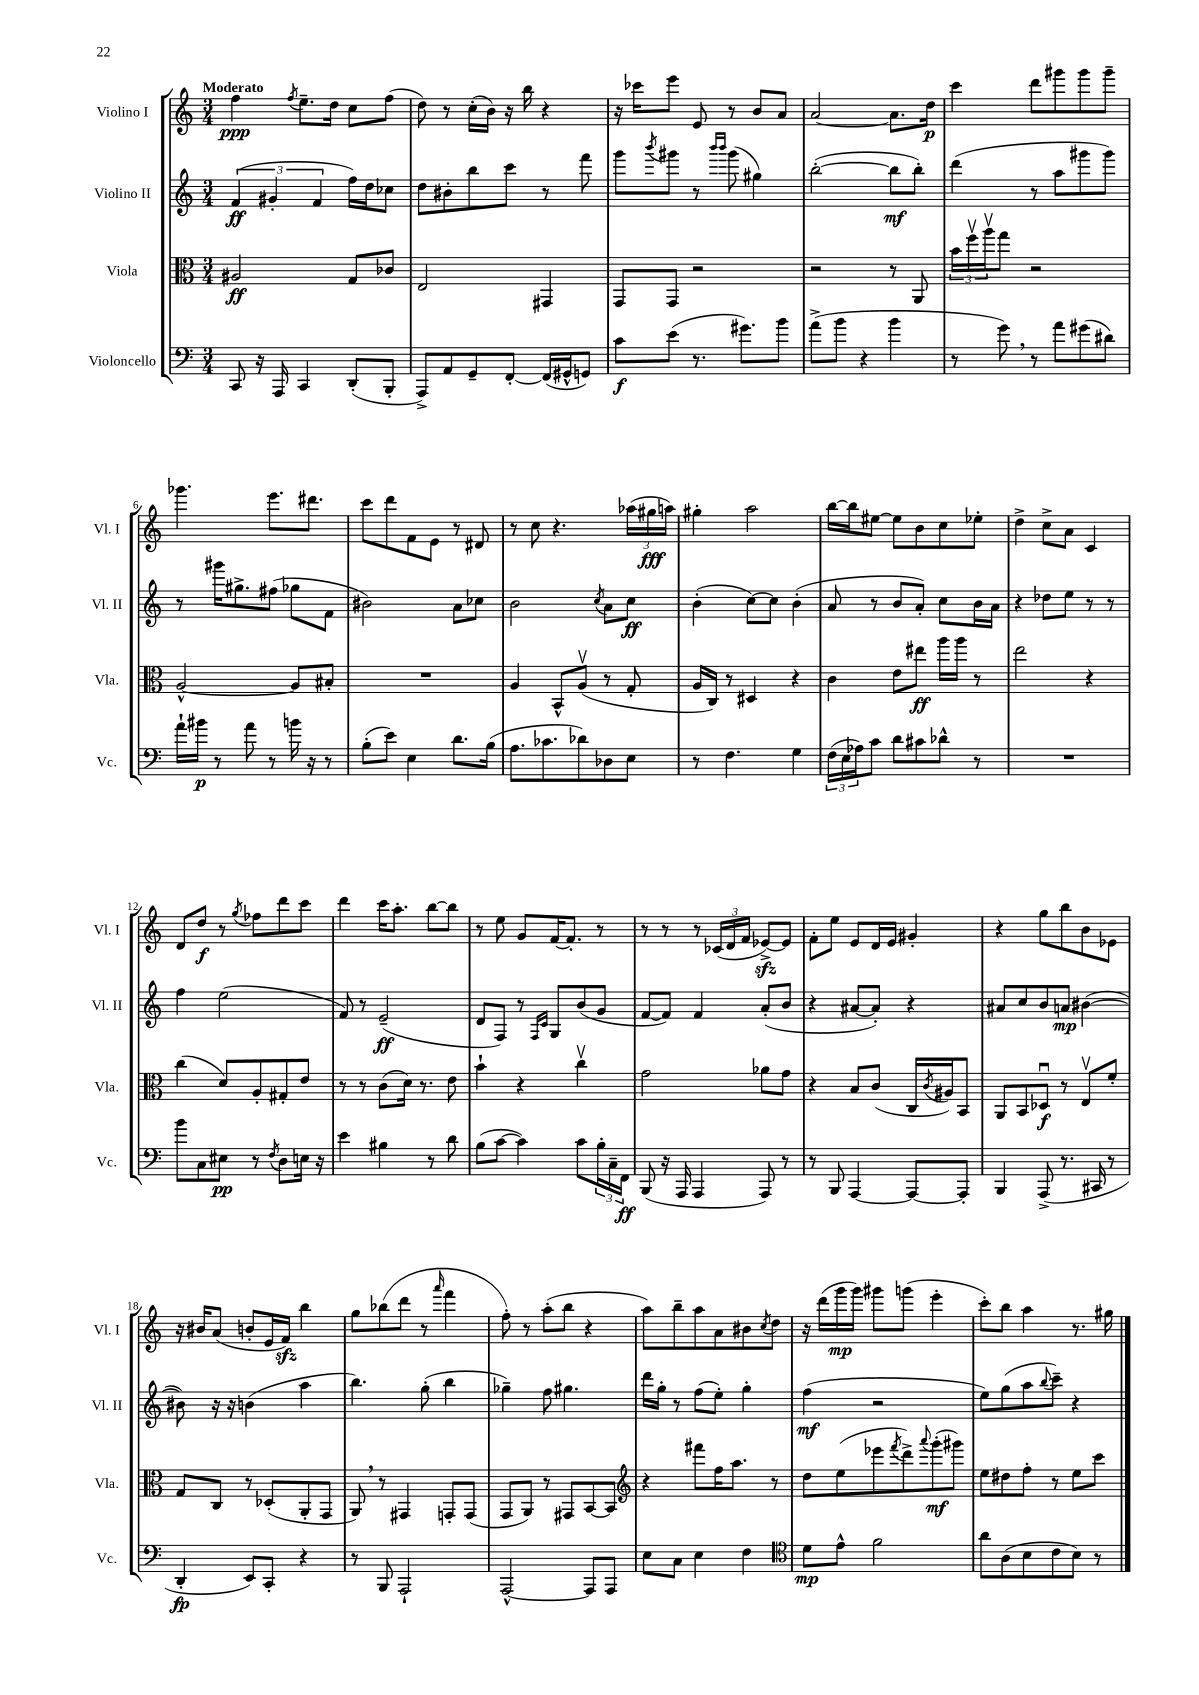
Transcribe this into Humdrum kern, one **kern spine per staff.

**kern	**dynam	**kern	**dynam	**kern	**dynam	**kern	**dynam
*part4	*part4	*part3	*part3	*part2	*part2	*part1	*part1
*staff4	*staff4	*staff3	*staff3	*staff2	*staff2	*staff1	*staff1
*I"Violoncello	*	*I"Viola	*	*I"Violino II	*	*I"Violino I	*
*I'Vc.	*	*I'Vla.	*	*I'Vl. II	*	*I'Vl. I	*
*clefF4	*	*clefC3	*	*clefG2	*	*clefG2	*
*k[]	*	*k[]	*	*k[]	*	*k[]	*
*M3/4	*	*M3/4	*	*M3/4	*	*M3/4	*
=1	=1	=1	=1	=1	=1	=1	=1
!	!	!	!	!	!	!LO:TX:a:B:t=Moderato	!
8CC/	.	2A#X/	ff	(6f/	ff	4ff\	ppp
16r	.	.	.	.	.	.	.
.	.	.	.	6g#X'/	.	.	.
16AAA/	.	.	.	.	.	.	.
.	.	.	.	.	.	8qff/	.
4CC/	.	.	.	.	.	8.ee~\L	.
.	.	.	.	6f/	.	.	.
.	.	.	.	.	.	16dd\Jk	.
(8DD'/L	.	8G/L	.	16ff\LL)	.	8cc\L	.
.	.	.	.	16dd\J	.	.	.
8BBB'/J	.	8c-X/J	.	8cc-X\J	.	(8ff\J	.
=2	=2	=2	=2	=2	=2	=2	=2
8AAA^/L)	.	2E/	.	8dd\L	.	8dd\)	.
8AA/	.	.	.	8b#X'\	.	8r	.
8GG~/	.	.	.	8bb\	.	(16cc'\LL	.
.	.	.	.	.	.	16b\JJ)	.
[8FF'/J	.	.	.	8ccc\J	.	16r	.
.	.	.	.	.	.	16bb\	.
(16FF/LL]	.	4GG#X/	.	8r	.	4r	.
16GG#X^^/J	.	.	.	.	.	.	.
8GGn/J)	.	.	.	8fff\	.	.	.
=3	=3	=3	=3	=3	=3	=3	=3
8c\L	f	8GG/L	.	8ggg\L	.	16r	.
.	.	.	.	.	.	16ccc-X\KL	.
.	.	.	.	8qbbb/	.	.	.
(8e\J	.	8GG/J	.	8ggg#X\J	.	8eee\J	.
8.r	.	2r	.	8r	.	8e/	.
.	.	.	.	16qqbbb/LL	.	.	.
.	.	.	.	16qqbbb/JJ	.	.	.
.	.	.	.	(8ggg#\	.	8r	.
8.g#X\L)	.	.	.	.	.	.	.
.	.	.	.	4gg#X\)	.	8b/L	.
8b\J	.	.	.	.	.	8a/J	.
=4	=4	=4	=4	=4	=4	=4	=4
(8a^\L	.	2r	.	([2bb'\	.	[2a/	.
8b\J	.	.	.	.	.	.	.
4r	.	.	.	.	.	.	.
4b\	.	8r	.	8bb\L]	mf	8.a\L]	.
.	.	8AA/	.	8bb'\J)	.	.	.
.	.	.	.	.	.	16dd\Jk	p
=5	=5	=5	=5	=5	=5	=5	=5
8r	.	24b\LL	.	(4ddd\	.	4ccc\	.
.	.	24ffv\	.	.	.	.	.
.	.	24aav\J	.	.	.	.	.
8g,\)	.	8gg\J	.	.	.	.	.
8r	.	2r	.	8r	.	8ddd\L	.
8a\L	.	.	.	8aa\L	.	8ggg#X\	.
(8g#X\	.	.	.	8ggg#X\	.	8ggg#\	.
8d#X\J)	.	.	.	8ggg#\J)	.	8ggg#~\J	.
!!LO:LB:g=z
=6	=6	=6	=6	=6	=6	=6	=6
16a`\LL	.	[2A^^/	.	8r	.	4.ggg-X\	.
16b#X\JJ	p	.	.	.	.	.	.
8r	.	.	.	16ggg#X\KL	.	.	.
.	.	.	.	8.gg#X^\	.	.	.
8a\	.	.	.	.	.	.	.
8r	.	.	.	(8ff#X\J	.	8.eee\L	.
16bn\	.	8A/L]	.	8gg-X\L	.	.	.
16r	.	.	.	.	.	8.ddd#X\J	.
8r	.	8B#X'/J	.	8f\J	.	.	.
=7	=7	=7	=7	=7	=7	=7	=7
(8B'\L	.	2.r	.	2b#X\)	.	8ccc\L	.
8e\J)	.	.	.	.	.	8ddd\	.
4E\	.	.	.	.	.	8f\	.
.	.	.	.	.	.	8e\J	.
8.d\L	.	.	.	8a\L	.	8r	.
.	.	.	.	8cc-X\J	.	8d#X/	.
(16B\Jk	.	.	.	.	.	.	.
=8	=8	=8	=8	=8	=8	=8	=8
8.A\L	.	4A/	.	2b\	.	8r	.
.	.	.	.	.	.	8cc\	.
8.c-X\	.	.	.	.	.	.	.
.	.	8BB^^/L	.	.	.	4.r	.
8d-X\)	.	(8Av/J	.	.	.	.	.
.	.	.	.	8qcc/	.	.	.
8D-X\	.	8r	.	8a\L	.	.	.
8E\J	.	8G'/	.	8cc\J	ff	(24aa-X\LL	.
.	.	.	.	.	.	24gg#X\	fff
.	.	.	.	.	.	24aan\JJ)	.
=9	=9	=9	=9	=9	=9	=9	=9
8r	.	16A/LL	.	(4b'\	.	4gg#X'\	.
.	.	16C/JJ)	.	.	.	.	.
4.F\	.	8r	.	.	.	.	.
.	.	4D#X/	.	[8cc\L)	.	2aa\	.
.	.	.	.	8cc\J]	.	.	.
4G\	.	4r	.	(4b'\	.	.	.
=10	=10	=10	=10	=10	=10	=10	=10
(24F\LL	.	4c\	.	8a/	.	[16bb\LL	.
24E\	.	.	.	.	.	.	.
.	.	.	.	.	.	16bb\J]	.
24A-X\J)	.	.	.	.	.	.	.
8c\J	.	.	.	8r	.	[8ee#X\J	.
8d\L	.	8e\L	.	8b/L	.	8ee#\L]	.
8c#X\	.	8ee#X\J	ff	8a'/J)	.	8b\	.
8d-X^^\J	.	16aa\LL	.	8cc\L	.	8cc\	.
.	.	16aa\JJ	.	.	.	.	.
8r	.	8r	.	16b\L	.	8ee-X'\J	.
.	.	.	.	16a\JJ	.	.	.
=11	=11	=11	=11	=11	=11	=11	=11
2.r	.	2ee\	.	4r	.	4dd^\	.
.	.	.	.	8dd-X\L	.	8cc^\L	.
.	.	.	.	8ee\J	.	8a\J	.
.	.	4r	.	8r	.	4c/	.
.	.	.	.	8r	.	.	.
!!LO:LB:g=z
=12	=12	=12	=12	=12	=12	=12	=12
8b\L	.	(4cc\	.	4ff\	.	8d/L	.
8C\	.	.	.	.	.	8dd/J	f
8E#X\J	pp	8d/L)	.	(2ee\	.	8r	.
.	.	.	.	.	.	8qgg/	.
8r	.	8A'/	.	.	.	8ff-X\L	.
8qF/	.	.	.	.	.	.	.
8D\L	.	8G#X'/	.	.	.	8ddd\	.
16En\Jk	.	8e/J	.	.	.	8ccc\J	.
16r	.	.	.	.	.	.	.
=13	=13	=13	=13	=13	=13	=13	=13
4e\	.	8r	.	8f/)	.	4ddd\	.
.	.	8r	.	8r	.	.	.
4B#X\	.	(8c\L	.	(2e~/	ff	16ccc\KL	.
.	.	.	.	.	.	8.aa'\J	.
.	.	16d\Jk)	.	.	.	.	.
.	.	8.r	.	.	.	.	.
8r	.	.	.	.	.	[8bb\L	.
8d\	.	8e\	.	.	.	8bb\J]	.
=14	=14	=14	=14	=14	=14	=14	=14
(8B\L	.	4b`\	.	8d/L	.	8r	.
[8c\J	.	.	.	8F/J)	.	8ee\	.
4c\])	.	4r	.	8r	.	8g/L	.
.	.	.	.	16qqF/LL	.	.	.
.	.	.	.	16qqc/JJ	.	.	.
.	.	.	.	8G/L	.	[16f/K	.
.	.	.	.	.	.	8.f'/J]	.
8c\L	.	4ccv\	.	(8b/	.	.	.
24B'\L	.	.	.	8g/J	.	8r	.
24C~\	.	.	.	.	.	.	.
24FF\JJ	ff	.	.	.	.	.	.
=15	=15	=15	=15	=15	=15	=15	=15
(8BBB/	.	2g\	.	[8f/L	.	8r	.
16r	.	.	.	8f/J])	.	8r	.
16AAA/	.	.	.	.	.	.	.
4AAA/	.	.	.	4f/	.	8r	.
.	.	.	.	.	.	(24c-X/LL	.
.	.	.	.	.	.	24d/	.
.	.	.	.	.	.	24f/JJ	.
8AAA/)	.	8a-X\L	.	(8a'/L	.	[8e-Xzz^/L)	.
8r	.	8g\J	.	8b/J	.	8e-/J]	.
=16	=16	=16	=16	=16	=16	=16	=16
8r	.	4r	.	4r	.	8f'\L	.
8BBB/	.	.	.	.	.	8ee\J	.
[4AAA/	.	8B/L	.	[8a#X/L	.	8e/L	.
.	.	(8c/J	.	8a#'/J])	.	16d/L	.
.	.	.	.	.	.	16e/JJ	.
8AAA/L_	.	16C/LL	.	4r	.	4g#X'/	.
.	.	8qc/	.	.	.	.	.
.	.	16A#X/J)	.	.	.	.	.
8AAA'/J]	.	8BB/J	.	.	.	.	.
=17	=17	=17	=17	=17	=17	=17	=17
4BBB/	.	8AA/L	.	8a#X/L	.	4r	.
.	.	8BB/	.	8cc/	.	.	.
(8AAA^/	.	8D-Xu/J	f	8b/	.	8gg\L	.
8.r	.	8r	.	8an/J	mp	8bb\	.
.	.	8Ev/L	.	([4b#X\	.	8b\	.
16CC#X/	.	.	.	.	.	.	.
8r	.	8f'/J	.	.	.	8e-X\J	.
!!LO:LB:g=z
=18	=18	=18	=18	=18	=18	=18	=18
4DD'/	fp	8G/L	.	8b#X\])	.	16r	.
.	.	.	.	.	.	16b#X/KL	.
.	.	8C/J	.	16r	.	(8a/J	.
.	.	.	.	16r	.	.	.
8EE/L)	.	8r	.	(4bn\	.	8bn'/L	.
8CC'/J	.	(8D-X'/L	.	.	.	16e/L	.
.	.	.	.	.	.	16fzz/JJ)	.
4r	.	8AA'/	.	4aa\	.	4bb\	.
.	.	8GG/J	.	.	.	.	.
=19	=19	=19	=19	=19	=19	=19	=19
8r	.	8AA,/)	.	4.bb\)	.	8gg\L	.
8BBB/	.	8r	.	.	.	(8bb-X\	.
2AAA`/	.	4GG#X/	.	.	.	8ddd\J	.
.	.	.	.	(8gg'\	.	8r	.
.	.	.	.	.	.	16qqaaa/	.
.	.	8GGn'/L	.	4bb\	.	4fff\	.
.	.	(8GG/J	.	.	.	.	.
=20	=20	=20	=20	=20	=20	=20	=20
[2AAA^^/	.	8GG/L	.	4gg-X~\)	.	8ff'\)	.
.	.	8AA/J)	.	.	.	8r	.
.	.	8r	.	8ff\	.	(8aa'\L	.
.	.	8GG#X/L	.	4.gg#X\	.	8bb\J	.
8AAA/L]	.	[8BB/	.	.	.	4r	.
8AAA/J	.	8BB/J]	.	.	.	.	.
=21	=21	=21	=21	=21	=21	=21	=21
*	*	*clefG2	*	*	*	*	*
8E\L	.	4r	.	16ddd\LL	.	8aa\L)	.
.	.	.	.	16gg'\JJ	.	.	.
8C\J	.	.	.	8r	.	8bb~\	.
4E\	.	8fff#X\L	.	(8ff\L	.	8aa\	.
.	.	16ff\K	.	8ee'\J)	.	8a\	.
.	.	8.aa\J	.	.	.	.	.
4F\	.	.	.	4gg'\	.	8b#X\	.
.	.	.	.	.	.	8qcc/	.
.	.	8r	.	.	.	8dd\J	.
=22	=22	=22	=22	=22	=22	=22	=22
*clefC4	*	*	*	*	*	*	*
8d\L	mp	8dd\L	.	(4ff\	mf	16r	.
.	.	.	.	.	.	(16ddd\LL	.
8e^^\J	.	(8ee\	.	.	.	16ggg\	mp
.	.	.	.	.	.	16ggg\JJ)	.
2f\	.	8eee-X\	.	2r	.	8ggg#X\L	.
.	.	8qfff/	.	.	.	.	.
.	.	8ddd^\)	.	.	.	(8gggn\J	.
.	.	8qqaaa/	.	.	.	.	.
.	.	(8ggg'\	mf	.	.	4eee'\	.
.	.	8ggg#X\J)	.	.	.	.	.
=23	=23	=23	=23	=23	=23	=23	=23
8a\L	.	8ee\L	.	8ee\L)	.	8ccc'\L)	.
(8A\	.	8dd#X\	.	(8gg\	.	8bb\J	.
8B\	.	8ff'\J	.	8aa\	.	4aa\	.
.	.	.	.	8qqbb/	.	.	.
8c\	.	8r	.	8ccc~\J)	.	.	.
8B\J)	.	8ee\L	.	4r	.	8.r	.
8r	.	8ccc\J	.	.	.	.	.
.	.	.	.	.	.	16gg#X\	.
==	==	==	==	==	==	==	==
*-	*-	*-	*-	*-	*-	*-	*-
